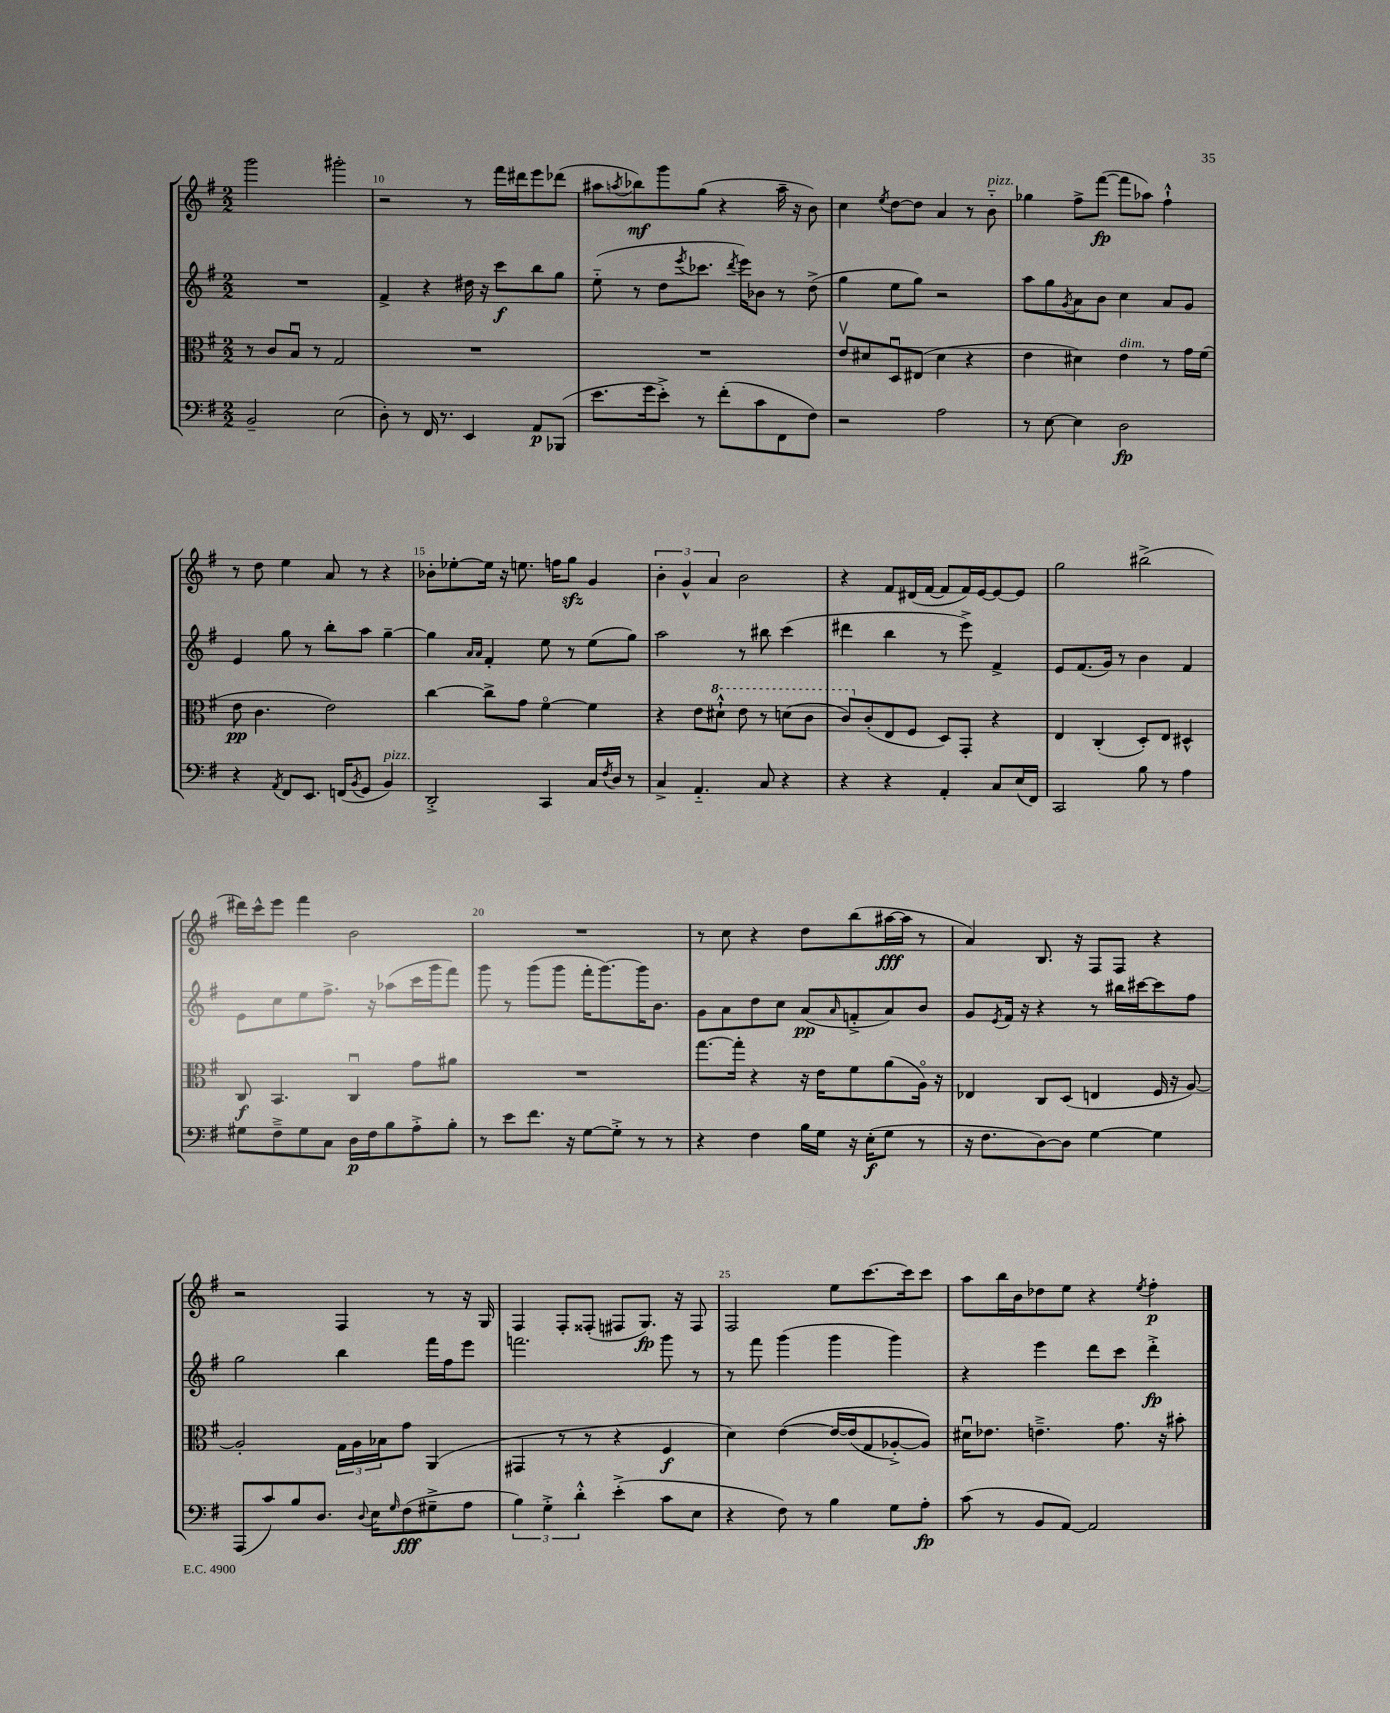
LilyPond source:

<<
\new StaffGroup <<
\new Staff = "s0" {
    \clef treble \key g \major \numericTimeSignature \time 2/2
    g'''2 gis'''2-. |
    r2 r8 fis'''16 dis'''16 e'''8 des'''8( |
    ais''8 \acciaccatura { a''8 } bes''8\mf) g'''8 g''8( r4 a''16-- r16 b'8) |
    c''4 \acciaccatura { e''8 } d''8~ d''8 a'4 r8 b'8-_^\markup { \italic "pizz." } |
    ges''4 fis''8-> fis'''8~\fp( fis'''8 aes''8) fis''4-!-^ |
    r8 d''8 e''4 a'8 r8 r4 |
    bes'8-. ees''8~-. ees''16 r16 e''8. f''16 g''8\sfz g'4 |
    \tuplet 3/2 { b'4-. g'4-^ a'4 } b'2 |
    r4 fis'8 dis'16( fis'16~ fis'8 fis'16) e'16~ e'8~ e'8 |
    g''2 bis''2->( |
    dis'''16) c'''16-^ e'''8 fis'''4 b'2 |
    R1 |
    r8 c''8 r4 d''8 b''8( ais''16~\fff ais''16 r8 |
    a'4) b8. r16 fis8 fis8 r4 |
    r2 fis4 r8 r16 g16 |
    fis4 fis8-. fisis8-.( fis8 g8.\fp) r16 fis8 |
    fis2 e''8 c'''8.~ c'''16 c'''8 |
    a''8 b''16 b'16 des''8 e''8 r4 \acciaccatura { e''8 } fis''4-.\p \bar "|." |
}
\new Staff = "s1" {
    \clef treble \key g \major \numericTimeSignature \time 2/2
    R1 |
    fis'4-> r4 dis''16 r16 c'''8\f b''8 g''8 |
    e''8-_( r8 d''8 \acciaccatura { e'''8 } ces'''8. \acciaccatura { d'''8 } e'''16) bes'8 r8 d''8->( |
    g''4 e''8 g''8) r2 |
    a''8 g''8 \acciaccatura { g'8 } a'8 b'8 c''4 a'8 g'8 |
    e'4 g''8 r8 b''8-. a''8 g''4~-- |
    g''4 \grace { a'16 a'16 } fis'4-. e''8 r8 e''8( g''8) |
    a''2 r8 bis''8 c'''4( |
    dis'''4 b''4 r8 e'''8->) fis'4-> |
    e'8 fis'8.( g'16) r8 b'4 fis'4 |
    e'8 c''8 e''8 fis''8.-> r16 aes''8( c'''16 g'''16 fis'''8) |
    g'''8 r8 g'''8( g'''8 fis'''16-. g'''8.~) g'''16 b'8. |
    g'8 a'8 d''8 c''8 a'8\pp( \grace { a'16 } f'8-.-> a'8) b'8 |
    g'8 \acciaccatura { e'8 } fis'16 r16 r4 r8 bis''16 cis'''16~ cis'''8 fis''8 |
    g''2 b''4 fis'''16 fis''16 e'''8 |
    f'''2. g'''8 r8 |
    r8 fis'''8 g'''4( g'''4 g'''4) |
    r4 e'''4 d'''8 c'''8 d'''4-.->\fp \bar "|." |
}
\new Staff = "s2" {
    \clef alto \key g \major \numericTimeSignature \time 2/2
    r8 c'8 b8\downbow r8 g2 |
    R1 |
    R1 |
    e'8\upbow dis'8 d8\downbow eis8( dis'4 r4 |
    e'4 dis'4) e'4^\markup { \italic "dim." } r8 g'16 fis'16( |
    e'8\pp c'4. e'2) |
    c''4~ c''8-> g'8 fis'4~\flageolet fis'4 |
    r4 e'8 \ottava #1 dis''8-!-^ e''8 r8 d''8( c''8 |
    c''8) \ottava #0 c'8-.( e8 fis8 d8) g,8-. r4 |
    e4 c4-.( d8-.) e8 dis4-^ |
    c8\f b,4. c4\downbow g'8 ais'8 |
    R1 |
    g''8.~ g''16-. r4 r16 e'16 fis'8 a'8( a16\flageolet) r16 |
    ees4 c8 d8( e4 fis16 r16 a8~) |
    a2-. \tuplet 3/2 { g16 a16 bes16 } g'8 a,4( |
    gis,4 r8 r8 r4 fis4\f |
    d'4) e'4~\( e'16~ e'16( g8 aes8~-.->) aes8\) |
    dis'16\downbow ees'8. e'4.---> g'8. r16 bis'8-. \bar "|." |
}
\new Staff = "s3" {
    \clef bass \key g \major \numericTimeSignature \time 2/2
    b,2-- e2( |
    d8-.) r8 fis,16 r8. e,4 a,8\p bes,,8( |
    e'8. g'16 e'8-.->) r8 fis'8-.( c'8 fis,8 fis8) |
    r2 a2 |
    r8 e8~ e4 d2\fp |
    r4 \acciaccatura { a,8 } fis,8 e,8. f,16( \acciaccatura { b,8 } g,8 b,4^\markup { \italic "pizz." }) |
    d,2-.-> c,4 c16 \acciaccatura { fis8 } d16 r8 |
    c4-> a,4.-_ c8 r4 |
    r4 r4 a,4-. c8 e16( fis,16) |
    c,2 b8 r8 a4 |
    gis8 fis8---> gis8 c8 d16\p fis16 b8 a8-.-> b8-. |
    r8 e'8 fis'8. r16 g8~ g8-.-> r8 r8 |
    r4 fis4 b16 g16 r16 e16-.\f( g8 r8 |
    r16 fis8. d8~) d8 g4~ g4 |
    a,,8( c'8) b8 d8. \appoggiatura { d8 } e16 \grace { g16 } fis8\fff( gis8---> a8 |
    \tuplet 3/2 { b4) g4-.-> d'4-.-^ } e'4-.->( c'8 e8 |
    r4 fis8) r8 b4 g8 a8-.\fp |
    c'8( r8 b,8 a,8~) a,2 \bar "|." |
}
>>
>>
\layout { \context { \Score currentBarNumber = #9 \override BarNumber.break-visibility = ##(#f #t #t) barNumberVisibility = #(every-nth-bar-number-visible 5) } }
